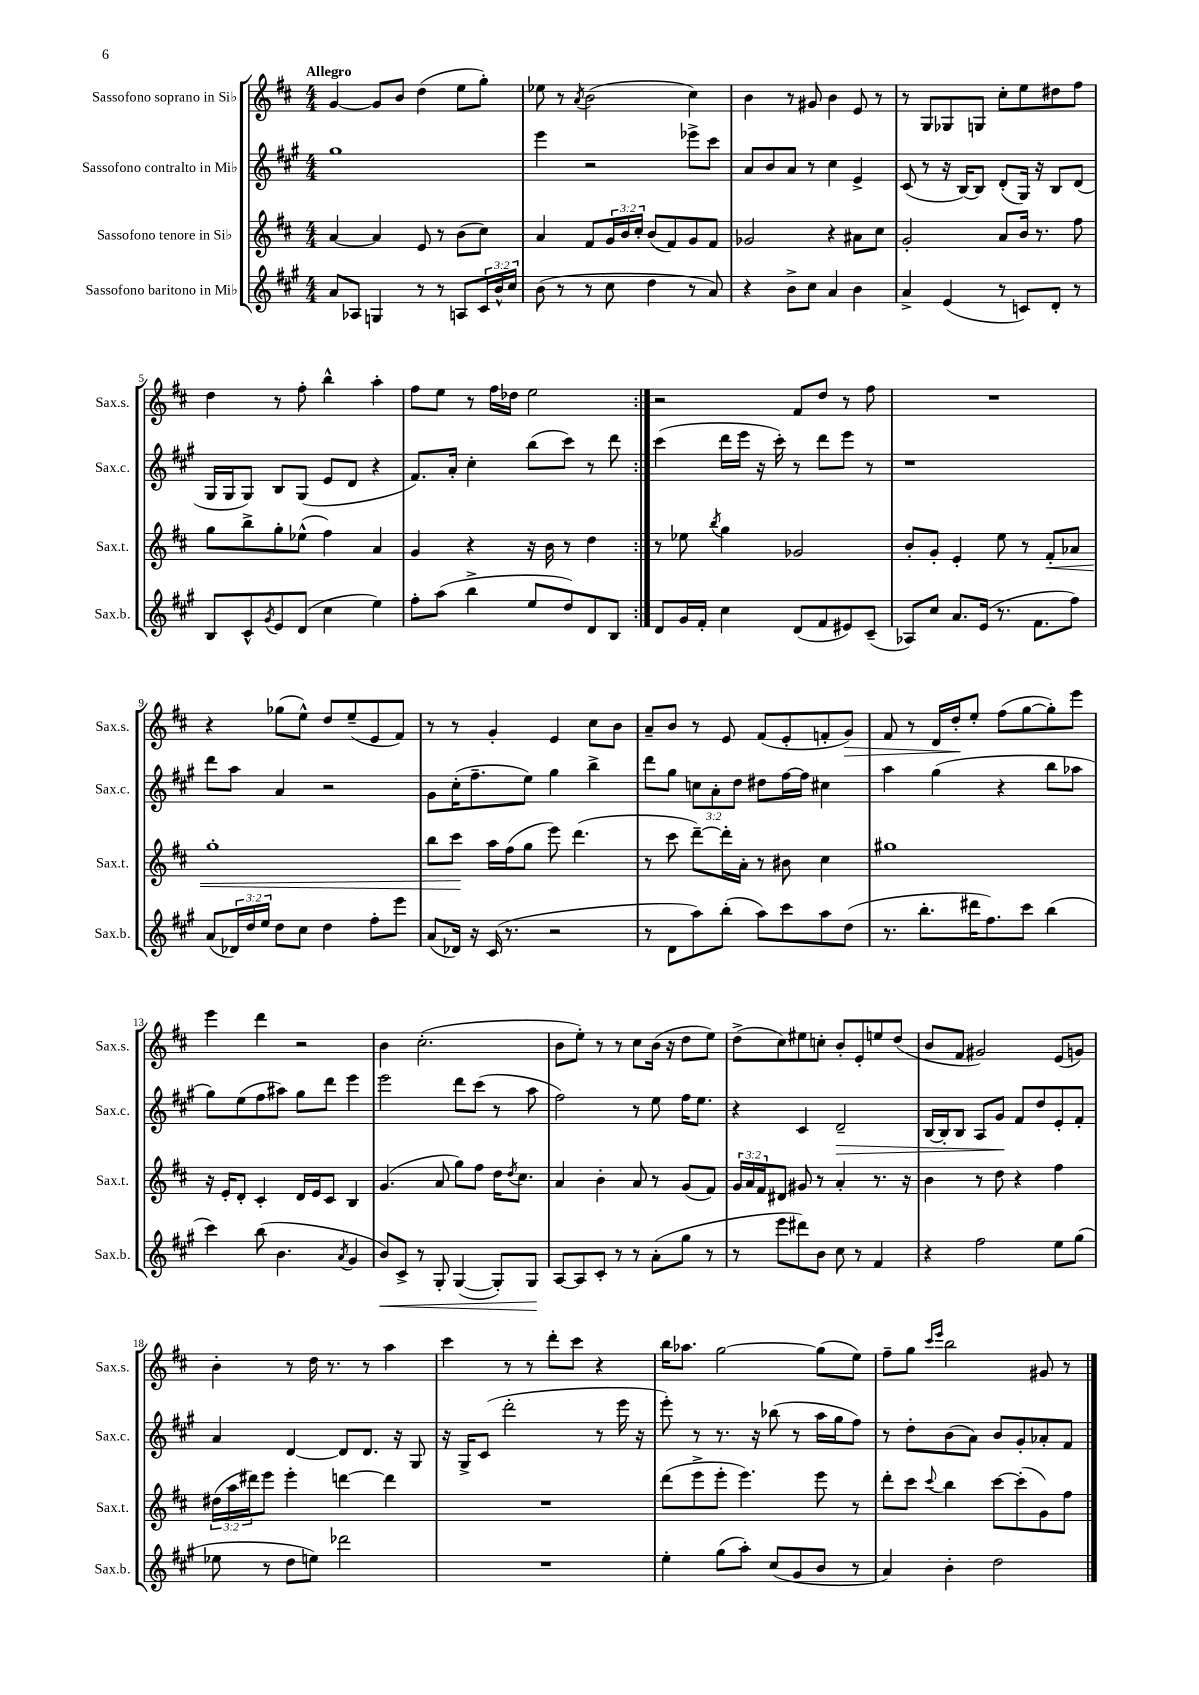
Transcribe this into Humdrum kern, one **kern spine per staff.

**kern	**dynam	**kern	**dynam	**kern	**dynam	**kern	**dynam
*part4	*part4	*part3	*part3	*part2	*part2	*part1	*part1
*staff4	*staff4	*staff3	*staff3	*staff2	*staff2	*staff1	*staff1
*I"Sassofono baritono in Mi♭	*	*I"Sassofono tenore in Si♭	*	*I"Sassofono contralto in Mi♭	*	*I"Sassofono soprano in Si♭	*
*I'Sax.b.	*	*I'Sax.t.	*	*I'Sax.c.	*	*I'Sax.s.	*
*clefG2	*	*clefG2	*	*clefG2	*	*clefG2	*
*k[f#c#g#]	*	*k[f#c#]	*	*k[f#c#g#]	*	*k[f#c#]	*
*M4/4	*	*M4/4	*	*M4/4	*	*M4/4	*
=1	=1	=1	=1	=1	=1	=1	=1
!	!	!	!	!	!	!LO:TX:a:B:t=Allegro	!
8a/L	.	[4a/	.	1gg#	.	[4g/	.
8A-X/J	.	.	.	.	.	.	.
4Gn/	.	4a/]	.	.	.	8g/L]	.
.	.	.	.	.	.	8b/J	.
8r	.	8e/	.	.	.	(4dd\	.
8r	.	8r	.	.	.	.	.
8An/L	.	(8b\L	.	.	.	8ee\L	.
24c#/L	.	8cc#\J)	.	.	.	8gg'\J)	.
24b^^/	.	.	.	.	.	.	.
24cc#/JJ	.	.	.	.	.	.	.
=2	=2	=2	=2	=2	=2	=2	=2
(8b\	.	4a/	.	4eee\	.	8ee-X\	.
8r	.	.	.	.	.	8r	.
.	.	.	.	.	.	8qa/	.
8r	.	8f#/L	.	2r	.	(2b\	.
8cc#\	.	24g/L	.	.	.	.	.
.	.	24b/	.	.	.	.	.
.	.	24cc#'/JJ	.	.	.	.	.
4dd\	.	(8b/L	.	.	.	.	.
.	.	8f#/)	.	.	.	.	.
8r	.	8g/	.	8eee-X^\L	.	4cc#\)	.
8a/)	.	8f#/J	.	8ccc#\J	.	.	.
=3	=3	=3	=3	=3	=3	=3	=3
4r	.	2g-X/	.	8a/L	.	4b\	.
.	.	.	.	8b/	.	.	.
8b^\L	.	.	.	8a/J	.	8r	.
8cc#\J	.	.	.	8r	.	8g#X/	.
4a/	.	4r	.	4cc#\	.	4b\	.
4b\	.	8a#X\L	.	4e^/	.	8e/	.
.	.	8cc#\J	.	.	.	8r	.
=4	=4	=4	=4	=4	=4	=4	=4
4a^/	.	2g'/	.	(8c#/	.	8r	.
.	.	.	.	8r	.	8G/L	.
(4e/	.	.	.	16r	.	8G-X/	.
.	.	.	.	[16B/KL)	.	.	.
.	.	.	.	8B/J]	.	8Gn/J	.
8r	.	8a/L	.	(8d'/L	.	8cc#'\L	.
8cn/L)	.	16b/Jk	.	16G#/Jk)	.	8ee\	.
.	.	8.r	.	16r	.	.	.
8d'/J	.	.	.	8B/L	.	8dd#X\	.
8r	.	8ff#\	.	(8d/J	.	8ff#\J	.
!!LO:LB:g=z
=5	=5	=5	=5	=5	=5	=5	=5
8B/L	.	8gg\L	.	16G#/LL	.	4dd\	.
.	.	.	.	16G#/J	.	.	.
8c#^^/	.	8bb^\	.	8G#/J)	.	.	.
8qg#/	.	.	.	.	.	.	.
8e/	.	8gg'\	.	8B/L	.	8r	.
(8d/J	.	(8ee-X^^\J	.	(8G#/J	.	8ff#'\	.
4cc#\	.	4ff#\)	.	8e/L	.	4bb^^\	.
.	.	.	.	8d/J	.	.	.
4ee\)	.	4a/	.	4r	.	4aa'\	.
=6	=6	=6	=6	=6	=6	=6	=6
8ff#'\L	.	4g/	.	8.f#/L)	.	8ff#\L	.
(8aa\J	.	.	.	.	.	8ee\J	.
.	.	.	.	16a'/Jk	.	.	.
4bb^\	.	4r	.	4cc#'\	.	8r	.
.	.	.	.	.	.	16ff#\LL	.
.	.	.	.	.	.	16dd-X\JJ	.
8ee/L	.	16r	.	(8bb\L	.	2ee\	.
.	.	16b\	.	.	.	.	.
8dd/)	.	8r	.	8ccc#\J)	.	.	.
8d/	.	4dd\	.	8r	.	.	.
8B/J	.	.	.	8ddd\	.	.	.
=7:|!	=7:|!	=7:|!	=7:|!	=7:|!	=7:|!	=7:|!	=7:|!
8d/L	.	8r	.	(4ccc#\	.	2r	.
16g#/L	.	8ee-X\	.	.	.	.	.
16f#'/JJ	.	.	.	.	.	.	.
.	.	8qbb/	.	.	.	.	.
4cc#\	.	4gg\	.	16ddd\LL	.	.	.
.	.	.	.	16eee\JJ	.	.	.
.	.	.	.	16r	.	.	.
.	.	.	.	16ccc#'\)	.	.	.
(8d/L	.	2g-X/	.	8r	.	8f#/L	.
8f#/	.	.	.	8ddd\L	.	8dd/J	.
8e#X/)	.	.	.	8eee\J	.	8r	.
(8c#~/J	.	.	.	8r	.	8ff#\	.
=8	=8	=8	=8	=8	=8	=8	=8
8A-X/L)	.	8b'/L	.	1r	.	1r	.
8cc#/J	.	8g'/J	.	.	.	.	.
8.a/L	.	4e'/	.	.	.	.	.
(16e/Jk	.	.	.	.	.	.	.
8.r	.	8ee\	.	.	.	.	.
.	.	8r	.	.	.	.	.
8.f#\L	.	.	.	.	.	.	.
!	!	!	!LO:HP:b	!	!	!	!
.	.	8f#'/L	<	.	.	.	.
8ff#\J)	.	8a-X/J	.	.	.	.	.
!!LO:LB:g=z
=9	=9	=9	=9	=9	=9	=9	=9
(8a/L	.	1gg'	.	8ddd\L	.	4r	.
24d-X/L)	.	.	.	8aa\J	.	.	.
24dd/	.	.	.	.	.	.	.
24ee/JJ	.	.	.	.	.	.	.
8dd\L	.	.	.	4a/	.	(8gg-X\L	.
8cc#\J	.	.	.	.	.	8ee^^\J)	.
4dd\	.	.	.	2r	.	8dd/L	.
.	.	.	.	.	.	(8ee~/	.
8ff#'\L	.	.	.	.	.	8e/	.
8eee\J	.	.	.	.	.	8f#/J)	.
=10	=10	=10	=10	=10	=10	=10	=10
(8a/L	.	8bb\L	.	8g#\L	.	8r	.
16d-X/Jk)	.	8ccc#\J	.	(16cc#'\K	.	8r	.
16r	.	.	.	8.ff#~\	.	.	.
(16c#/	.	16aa\LL	[	.	.	4g'/	.
8.r	.	(16ff#\J	.	.	.	.	.
.	.	8gg\J	.	8ee\J)	.	.	.
2r	.	8eee\)	.	4gg#\	.	4e/	.
.	.	(4.ddd\	.	.	.	.	.
.	.	.	.	4bb^\	.	8cc#\L	.
.	.	.	.	.	.	8b\J	.
=11	=11	=11	=11	=11	=11	=11	=11
8r	.	8r	.	8ddd\L	.	8a~/L	.
8d\L	.	8ccc#\	.	8gg#\J	.	8b/J	.
8aa\)	.	[8ddd~\L)	.	12ccn\L	.	8r	.
.	.	.	.	12a'\	.	.	.
(8bb'\J	.	16ddd'\L]	.	.	.	8e/	.
.	.	.	.	12dd\J	.	.	.
.	.	16a'\JJ	.	.	.	.	.
8aa\L)	.	8r	.	8dd#X\L	.	(8f#/L	.
8ccc#\	.	8b#X\	.	[16ff#\L	.	8e'/	.
.	.	.	.	16ff#\JJ]	.	.	.
8aa\	.	4cc#\	.	4cc#X\	.	8fn'/	.
!	!	!	!	!	!	!	!LO:HP:b
(8dd\J	.	.	.	.	.	8g/J)	>
=12	=12	=12	=12	=12	=12	=12	=12
8.r	.	1gg#X	.	4aa\	.	8f#/	.
.	.	.	.	.	.	8r	.
8.bb'\L	.	.	.	.	.	.	.
.	.	.	.	(4gg#\	.	16d/LL	.
.	.	.	.	.	.	16dd'/J	.
16ddd#X\K	.	.	.	.	.	8ee'/J	]
8.ff#\)	.	.	.	.	.	.	.
.	.	.	.	4r	.	(8ff#\L	.
8ccc#\J	.	.	.	.	.	[8gg\	.
(4bb\	.	.	.	8bb\L	.	8gg'\])	.
.	.	.	.	8aa-X\J	.	8eee\J	.
!!LO:LB:g=z
=13	=13	=13	=13	=13	=13	=13	=13
4ccc#\)	.	16r	.	8gg#\L)	.	4eee\	.
.	.	16e'/KL	.	.	.	.	.
.	.	8d'/J	.	(8ee\	.	.	.
(8bb\	.	4c#'/	.	8ff#\	.	4ddd\	.
4.b\	.	.	.	8aa#X\J)	.	.	.
.	.	16d/LL	.	8gg#\L	.	2r	.
.	.	16e/J	.	.	.	.	.
.	.	8c#/J	.	8ddd\J	.	.	.
8qa/	.	.	.	.	.	.	.
4g#/	.	4B/	.	4eee\	.	.	.
=14	=14	=14	=14	=14	=14	=14	=14
!	!LO:HP:b	!	!	!	!	!	!
8b/L)	<	(4.g/	.	2eee\	.	4b\	.
8c#^/J	.	.	.	.	.	.	.
8r	.	.	.	.	.	(2.cc#'\	.
8G#'/	.	8a/	.	.	.	.	.
([4G#/	.	8gg\L)	.	8ddd\L	.	.	.
.	.	8ff#\J	.	(8ccc#\J	.	.	.
8G#'/L])	.	16dd\KL	.	8r	.	.	.
.	.	8qdd/	.	.	.	.	.
.	.	8.cc#\J	.	.	.	.	.
8G#/J	.	.	.	8aa\	.	.	.
.	[	.	.	.	.	.	.
=15	=15	=15	=15	=15	=15	=15	=15
[8A/L	.	4a/	.	2ff#\)	.	8b\L	.
8A/]	.	.	.	.	.	8ee'\J)	.
8c#'/J	.	4b'\	.	.	.	8r	.
8r	.	.	.	.	.	8r	.
8r	.	8a/	.	8r	.	8cc#\L	.
(8a'\L	.	8r	.	8ee\	.	(16b\Jk	.
.	.	.	.	.	.	16r	.
8gg#\J	.	(8g/L	.	16ff#\KL	.	8dd\L	.
.	.	.	.	8.ee\J	.	.	.
8r	.	8f#/J)	.	.	.	8ee\J)	.
=16	=16	=16	=16	=16	=16	=16	=16
8r	.	24g/LL	.	4r	.	(8dd^\L	.
.	.	24a/	.	.	.	.	.
.	.	24f#/J	.	.	.	.	.
8eee\L	.	8d#X/J	.	.	.	8cc#\)	.
8ddd#X\)	.	8g#X/	.	4c#/	.	8ee#X\	.
8b\J	.	8r	.	.	.	8ccn'\J	.
!	!	!	!	!	!LO:HP:b	!	!
8cc#\	.	4a'/	.	2d~/	>	8b'/L	.
8r	.	.	.	.	.	8e'/	.
4f#/	.	8.r	.	.	.	8een/	.
.	.	.	.	.	.	(8dd/J	.
.	.	16r	.	.	.	.	.
=17	=17	=17	=17	=17	=17	=17	=17
4r	.	4b\	.	[16B/LL	.	8b/L	.
.	.	.	.	16B'/J]	.	.	.
.	.	.	.	8B/J	.	8f#/J	.
2ff#\	.	8r	.	8A/L	.	2g#X/)	.
.	.	8dd\	.	8g#/J	.	.	.
.	.	4r	.	8f#/L	]	.	.
.	.	.	.	8dd/	.	.	.
8ee\L	.	4ff#\	.	8e'/	.	(8e/L	.
(8gg#\J	.	.	.	8f#'/J	.	8gn/J)	.
!!LO:LB:g=z
=18	=18	=18	=18	=18	=18	=18	=18
8ee-X\	.	(24dd#X\LL	.	4a/	.	4b'\	.
.	.	24aa\	.	.	.	.	.
.	.	24ddd#X\J)	.	.	.	.	.
8r	.	8eee\J	.	.	.	.	.
8dd\L	.	4eee'\	.	[4d/	.	8r	.
8een\J)	.	.	.	.	.	16dd\	.
.	.	.	.	.	.	8.r	.
2ddd-X\	.	[4dddn\	.	8d/L]	.	.	.
.	.	.	.	8.d/J	.	8r	.
.	.	4ddd\]	.	.	.	4aa\	.
.	.	.	.	16r	.	.	.
.	.	.	.	8G#/	.	.	.
=19	=19	=19	=19	=19	=19	=19	=19
1r	.	1r	.	16r	.	4ccc#\	.
.	.	.	.	16G#^/KL	.	.	.
.	.	.	.	(8c#/J	.	.	.
.	.	.	.	2ddd'\	.	8r	.
.	.	.	.	.	.	8r	.
.	.	.	.	.	.	8ddd'\L	.
.	.	.	.	.	.	8ccc#\J	.
.	.	.	.	8r	.	4r	.
.	.	.	.	16eee\	.	.	.
.	.	.	.	16r	.	.	.
=20	=20	=20	=20	=20	=20	=20	=20
4ee'\	.	(8ddd\L	.	8eee'\)	.	16bb\KL	.
.	.	.	.	.	.	8.aa-X\J	.
.	.	8eee^\	.	8r	.	.	.
(8gg#\L	.	8eee'\J	.	8.r	.	[2gg\	.
8aa'\J)	.	4.eee\)	.	.	.	.	.
.	.	.	.	16r	.	.	.
(8cc#/L	.	.	.	(8bb-X\	.	.	.
8g#/	.	.	.	8r	.	.	.
8b/J	.	8eee\	.	16aa\LL	.	(8gg\L]	.
.	.	.	.	16gg#\J	.	.	.
8r	.	8r	.	8ff#\J)	.	8ee\J)	.
=21	=21	=21	=21	=21	=21	=21	=21
4a/)	.	8ddd'\L	.	8r	.	8ff#~\L	.
.	.	8ccc#\J	.	8dd'\L	.	8gg\J	.
.	.	.	.	.	.	16qqccc#/LL	.
.	.	8qqccc#/	.	.	.	16qqeee/JJ	.
4b'\	.	4bb\	.	(8b\	.	2bb\	.
.	.	.	.	8a\J)	.	.	.
2dd\	.	[8ccc#\L	.	8b/L	.	.	.
.	.	(8ccc#'\]	.	8g#'/	.	.	.
.	.	8g\)	.	8a-X'/	.	8g#X/	.
.	.	8ff#\J	.	8f#/J	.	8r	.
==	==	==	==	==	==	==	==
*-	*-	*-	*-	*-	*-	*-	*-
